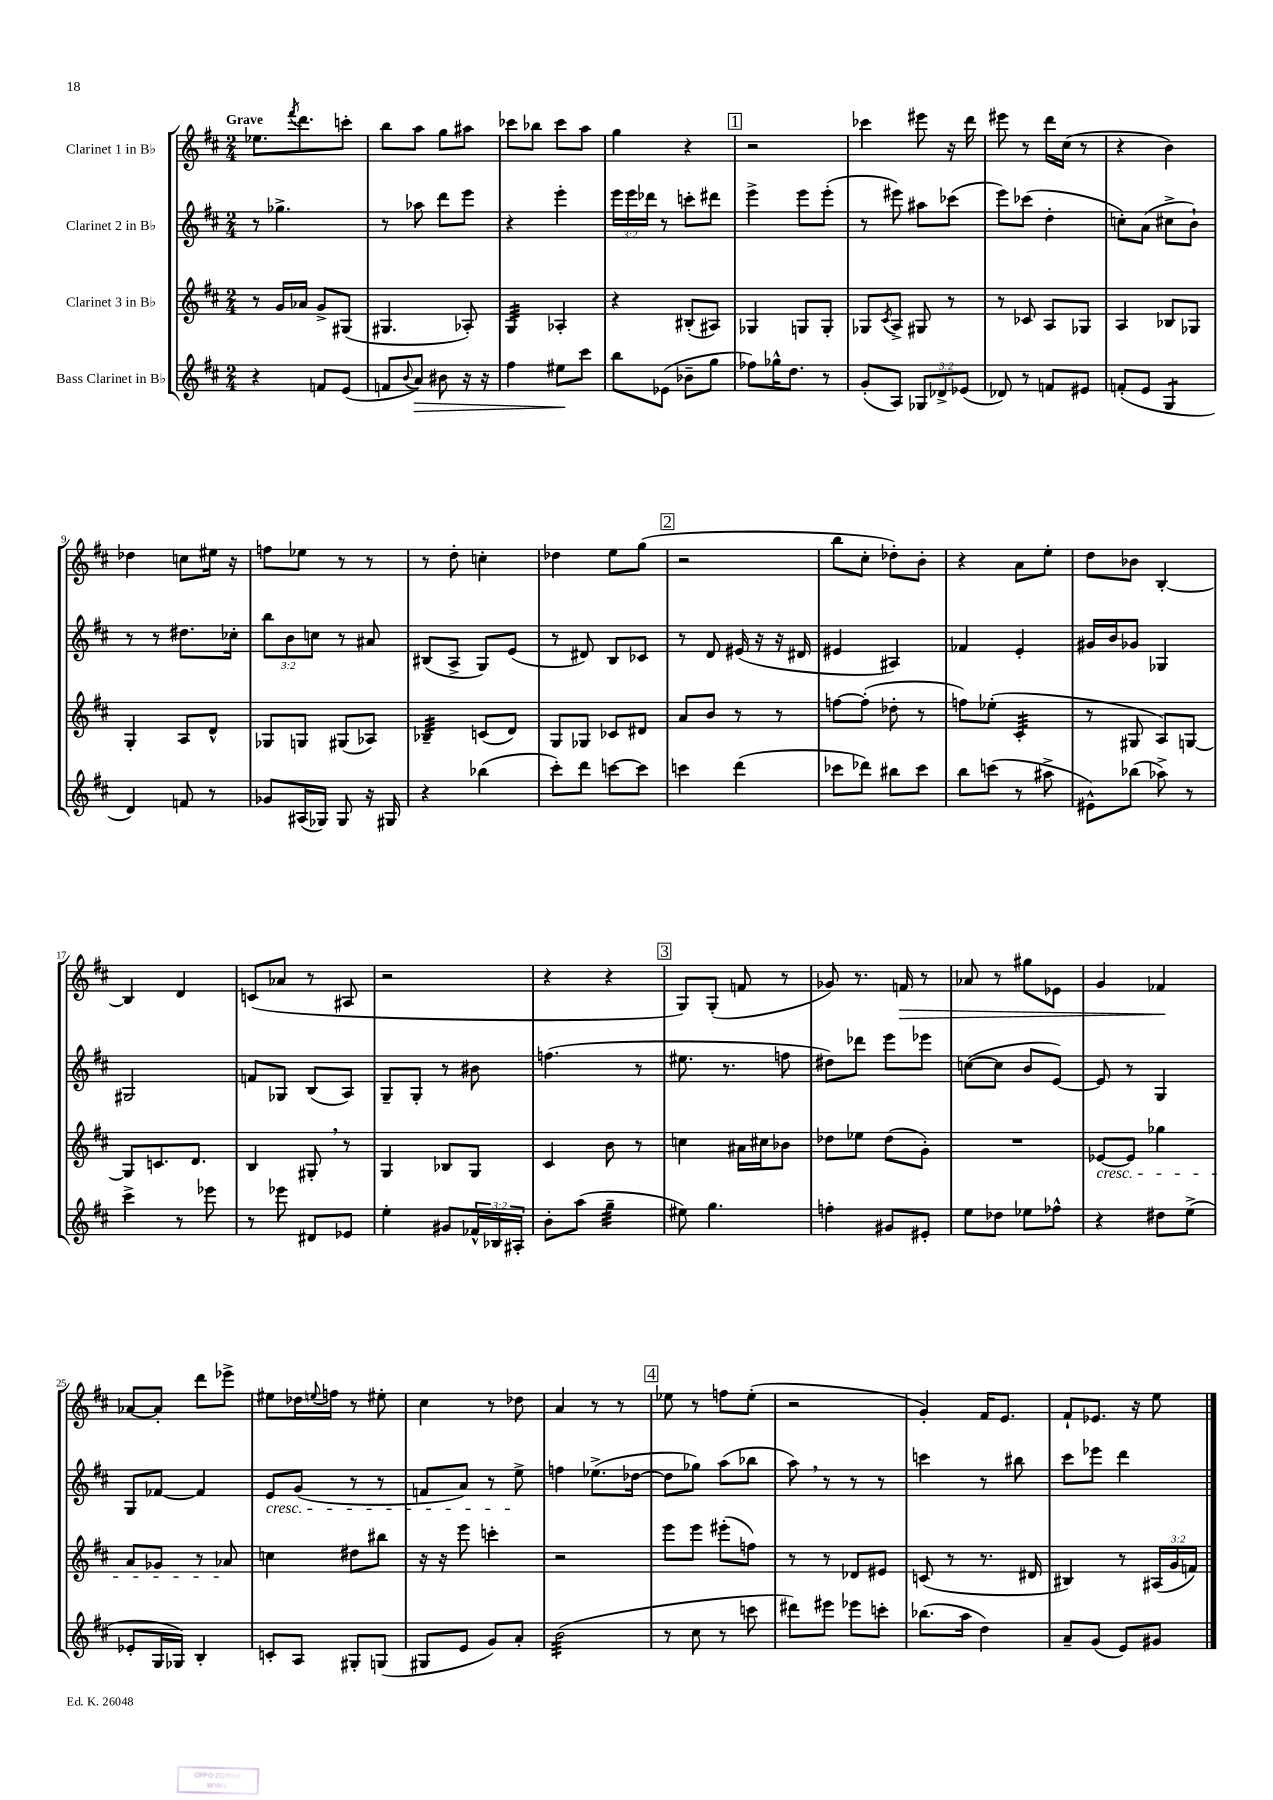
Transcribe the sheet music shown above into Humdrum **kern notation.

**kern	**kern	**kern	**kern
*staff4	*staff3	*staff2	*staff1
*clefG2	*clefG2	*clefG2	*clefG2
*k[f#c#]	*k[f#c#]	*k[f#c#]	*k[f#c#]
*M2/4	*M2/4	*M2/4	*M2/4
4r	8r	8r	8.ee-
.	16g	4.gg-^	.
.	.	.	8qfff#
.	16a-	.	8.ddd
8f	8g^	.	.
(8e	(8G#	.	8ccc'
=	=	=	=
8f	4.G#	8r	8bb
8qqb	.	.	.
8a)	.	8aa-	8aa
8b#	.	8ddd	8gg
16r	8A-')	8eee	8aa#
16r	.	.	.
=	=	=	=
4ff#	4G	4r	8ccc-
.	.	.	8bb-
8ee#	4A-'	4eee'	8ccc-
8ccc#	.	.	8aa
=	=	=	=
8bb	4r	24eee	4gg
.	.	24eee	.
.	.	24ddd-	.
(8e-	.	8r	.
8b-~	(8B#'	8ccc'	4r
8gg	8A#)	8ddd#	.
=	=	=	=
8ff-)	4G-	4eee^	2r
16gg-^^	.	.	.
8.dd	.	.	.
.	8G	8eee	.
8r	8G'	(8eee'	.
=	=	=	=
(8g'	8G-	8r	4ccc-
.	8qc#	.	.
8A)	8A^	8eee#)	.
12G-	8G#	8aa#	8eee#
12d-^	.	.	.
.	8r	(8ccc-	16r
(12e-	.	.	.
.	.	.	16ddd
=	=	=	=
8d-)	8r	8eee)	8eee#
8r	8c-	(8ccc-	8r
8f	8A	4dd'	16ddd
.	.	.	(16cc#
8e#	8G-	.	8r
=	=	=	=
(8f'	4A	8cc')	4r
8e	.	(8a	.
4G	8B-	8cc#^	4b)
.	8G-	8b`)	.
=	=	=	=
4d)	4G'	8r	4dd-
.	.	8r	.
8f	8A	8.dd#	8cc
8r	8d^^	.	16ee#
.	.	16cc-'	16r
=	=	=	=
8g-	8G-	12bb	8ff
.	.	12b	.
(16A#	8G	.	8ee-
.	.	12cc	.
16G-)	.	.	.
8G-	(8G#	8r	8r
16r	8A-)	8a#	8r
16G#	.	.	.
=	=	=	=
4r	4B-~	(8B#	8r
.	.	8A^	8dd'
(4bb-	(8c	8G)	4cc'
.	8d)	(8e	.
=	=	=	=
8ccc#')	8G	8r	4dd-
8ddd	8G-	8d#)	.
[8ccc	8c-	8B	8ee
8ccc]	8d#	8c-	(8gg
=	=	=	=
4ccc	8a	8r	2r
.	8b	8d	.
(4ddd	8r	(16e#	.
.	.	16r	.
.	8r	16r	.
.	.	16d#	.
=	=	=	=
8ccc-	[8ff	4e#	8bb
8ddd-)	(8ff']	.	8cc#'
8bb#	8dd-'	4A#)	8dd-')
8ccc-	8r	.	8b'
=	=	=	=
8bb	8ff)	4f-	4r
(8ccc	(8ee-'	.	.
8r	4c#'	4e'	8a
8aa#^	.	.	8ee'
=	=	=	=
8e#^^)	8r	16g#	8dd
.	.	16b	.
(8bb-	8G#	8g-	8b-
8aa-^)	8A)	4G-	[4B'
8r	[8G	.	.
=	=	=	=
4ccc#^	8G]	2G#	4B]
.	8.c	.	.
8r	.	.	4d
.	8.d	.	.
8eee-	.	.	.
=	=	=	=
8r	4B	8f	(8c
8eee-	.	8G-	8a-
8d#	8G#'	(8B	8r
8e-	8r	8A)	8A#
=	=	=	=
4ee'	4G	8G~	2r
.	.	8G'	.
8g#	8B-	8r	.
24f-^^	8G	8b#	.
24B-	.	.	.
24A#'	.	.	.
=	=	=	=
8b'	4c#	(4.ff	4r
(8aa	.	.	.
4gg~	8b	.	4r
.	8r	8r	.
=	=	=	=
8ee#)	4cc	8.ee#	8G)
4.gg	.	.	(8G'
.	.	8.r	.
.	16a#	.	8f
.	16cc#	.	.
.	8b-	8ff	8r
=	=	=	=
4ff'	8dd-	8dd#)	8g-)
.	8ee-	8ddd-	8.r
8g#	(8dd-	8eee	.
.	.	.	16f
8e#'	8g')	8eee-	8r
=	=	=	=
8ee	2r	([8cc	8a-
8dd-	.	8cc]	8r
8ee-	.	8b	8gg#
8ff-^^	.	[8e)	8e-
=	=	=	=
4r	[8e-	8e]	4g
.	8e-]	8r	.
8dd#	4gg-	4G	4f-
(8ee^	.	.	.
=	=	=	=
8e-'	8a	8G	[8a-
16G	8g-	[8f-	8a-']
16G-)	.	.	.
4B'	8r	4f-]	8ddd
.	8a-	.	8eee-^
=	=	=	=
8c'	4cc	8e	8ee#
8A	.	(8g	16dd-
.	.	.	8qqee
.	.	.	16ff
8G#'	8dd#	8r	8r
(8G	8bb#	8r	8ee#'
=	=	=	=
8G#	16r	8f	4cc#
.	16r	.	.
8e	8eee	8a)	.
8g)	4ccc'	8r	8r
8a'	.	8ee^	8dd-
=	=	=	=
(2b	2r	4ff	4a
.	.	(8.ee-^	8r
.	.	.	8r
.	.	[16dd-	.
=	=	=	=
8r	8eee	8dd-]	8ee-
8cc#	8eee	8gg-)	8r
8r	(8eee#'	(8aa	8ff
8ccc	8ff)	8bb-	(8ee-'
=	=	=	=
8ddd#)	8r	8aa)	2r
8eee#	8r	8r	.
8eee-	8d-	8r	.
8ccc'	8e#	8r	.
=	=	=	=
(8.bb-	(8c	4ccc	4g')
.	8r	.	.
16aa	.	.	.
4dd)	8.r	8r	16f#
.	.	.	8.e
.	.	8bb#	.
.	16d#	.	.
=	=	=	=
8a~	4B#)	8ccc#	8f#`
(8g	.	8eee-	8.e-
8e)	8r	4ddd	.
.	.	.	16r
8g#	(24A#	.	8ee
.	24g	.	.
.	24f)	.	.
==	==	==	==
*-	*-	*-	*-
